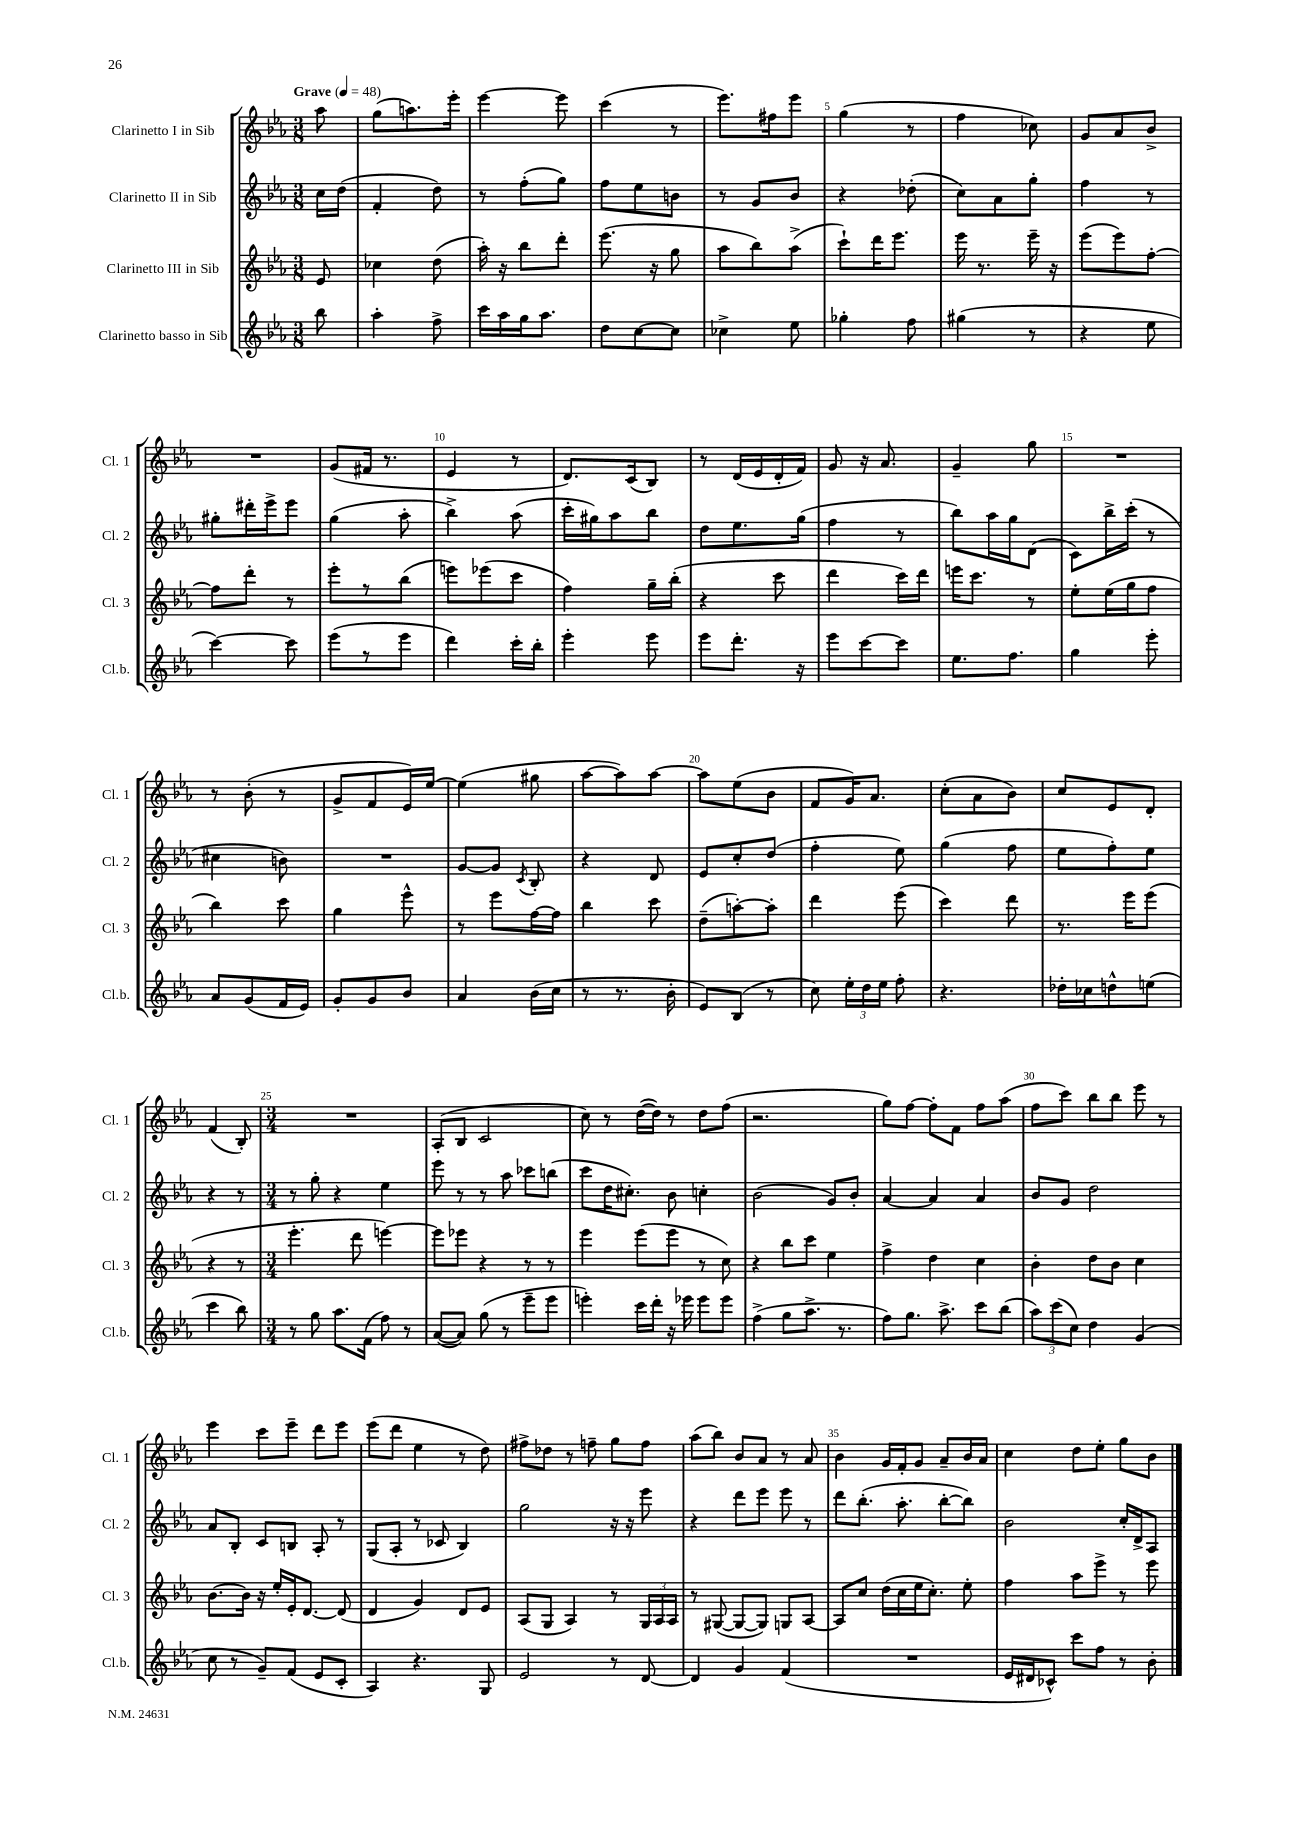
<<
\new StaffGroup <<
\new Staff = "s0" \with { instrumentName = "Clarinetto I in Sib" shortInstrumentName = "Cl. 1" } {
    \clef treble \key ees \major \numericTimeSignature \time 3/8 \partial 8 \tempo "Grave" 4 = 48
    \autoBeamOff aes''8 |
    g''8[( a''8.) ees'''16]-. |
    ees'''4~ ees'''8 |
    c'''4( r8 |
    ees'''8.[) fis''16 ees'''8] |
    g''4( r8 |
    f''4 ces''8) |
    g'8[ aes'8 bes'8]-> |
    R4. |
    g'8[( fis'16] r8. |
    ees'4 r8 |
    d'8.[) c'16( bes8]) |
    r8 d'16[( ees'16 d'16-. f'16]) |
    g'8 r16 aes'8. |
    g'4-- g''8 |
    R4. |
    r8 bes'8-.( r8 |
    g'8[-> f'8 ees'16) ees''16]~ |
    ees''4( gis''8 |
    aes''8[~ aes''8) aes''8]~ |
    aes''8[ ees''8( bes'8] |
    f'8[ g'16) aes'8.] |
    c''8[-.( aes'8 bes'8]) |
    c''8[ ees'8 d'8]-. |
    f'4( bes8-.) |
    \numericTimeSignature \time 3/4 R2. |
    aes8[-.( bes8] c'2 |
    c''8) r8 d''16[~( d''16]) r8 d''8[ f''8]( |
    r2. |
    g''8[) f''8]~ f''8[-. f'8] f''8[ aes''8]( |
    f''8[ c'''8]) bes''8[ bes''8] ees'''8 r8 |
    ees'''4 c'''8[ ees'''8]-- d'''8[ ees'''8] |
    ees'''8[( d'''8] ees''4 r8 d''8) |
    fis''8[-> des''8] r8 f''8-- g''8[ f''8] |
    aes''8[( bes''8]) bes'8[ aes'8] r8 aes'8 |
    bes'4 g'16[ f'16-. g'8] aes'8[-- bes'16 aes'16] |
    c''4 d''8[ ees''8]-. g''8[ bes'8] \bar "|." |
}
\new Staff = "s1" \with { instrumentName = "Clarinetto II in Sib" shortInstrumentName = "Cl. 2" } {
    \clef treble \key ees \major \numericTimeSignature \time 3/8 \partial 8
    \autoBeamOff c''16[ d''16]( |
    f'4-. d''8) |
    r8 f''8[-.( g''8]) |
    f''8[ ees''8 b'8] |
    r8 g'8[ bes'8] |
    r4 des''8-.( |
    c''8[) aes'8 g''8]-. |
    f''4 r8 |
    gis''8[-. dis'''16-. ees'''16-> ees'''8] |
    g''4( aes''8-. |
    bes''4->) aes''8( |
    c'''16[-. gis''16) aes''8 bes''8] |
    d''8[ ees''8. g''16]( |
    f''4 r8 |
    bes''8[) aes''16 g''16 d'8]( |
    c'8[) bes''16-> c'''16]-.( r8 |
    cis''4 b'8) |
    R4. |
    g'8[~ g'8] \acciaccatura { c'8 } bes8-. |
    r4 d'8 |
    ees'8[ c''8-. d''8]( |
    f''4-. ees''8) |
    g''4( f''8 |
    ees''8[ f''8-.) ees''8] |
    r4 r8 |
    \numericTimeSignature \time 3/4 r8 g''8-. r4 ees''4 |
    ees'''8 r8 r8 aes''8 ces'''8[ b''8]( |
    c'''8[ d''16 cis''8.]-.) bes'8 c''4-. |
    bes'2( g'8[) bes'8]-. |
    aes'4~ aes'4 aes'4 |
    bes'8[ g'8] d''2 |
    aes'8[ bes8]-. c'8[ b8] aes8-. r8 |
    g8[( aes8]-. r8 ces'8 bes4) |
    g''2 r16 r16 ees'''8 |
    r4 d'''8[ ees'''8] ees'''8 r8 |
    d'''8[ bes''8.]-.( aes''8.-. bes''8[~-. bes''8]) |
    bes'2 c''16[-. d'16-> aes8] \bar "|." |
}
\new Staff = "s2" \with { instrumentName = "Clarinetto III in Sib" shortInstrumentName = "Cl. 3" } {
    \clef treble \key ees \major \numericTimeSignature \time 3/8 \partial 8
    \autoBeamOff ees'8 |
    ces''4 d''8( |
    aes''16-.) r16 bes''8[ d'''8]-. |
    ees'''8.( r16 g''8 |
    aes''8[ bes''8) aes''8]->( |
    c'''8[-!) d'''16 ees'''8.] |
    ees'''16 r8. ees'''16-- r16 |
    ees'''8[( ees'''8) f''8]~-. |
    f''8[ d'''8]-. r8 |
    ees'''8[-. r8 bes''8]( |
    e'''8[) ees'''8( c'''8] |
    f''4) g''16[-- bes''16]-.( |
    r4 c'''8 |
    d'''4 c'''16[) d'''16] |
    e'''16[ c'''8.] r8 |
    ees''8[-. ees''16( g''16 f''8] |
    bes''4) c'''8 |
    g''4 ees'''8-^ |
    r8 ees'''8[ f''16~ f''16] |
    bes''4 c'''8 |
    d''8[--( a''8~-.) a''8]-. |
    d'''4 ees'''8( |
    c'''4) d'''8 |
    r8. ees'''16[ ees'''8]( |
    r4 r8 |
    \numericTimeSignature \time 3/4 ees'''4.-. d'''8 e'''4~) |
    e'''8[ ees'''8] r4 r8 r8 |
    ees'''4 ees'''8[( ees'''8] r8 c''8) |
    r4 bes''8[ c'''8] ees''4 |
    f''4-> d''4 c''4 |
    bes'4-. d''8[ bes'8] c''4 |
    bes'8.[~ bes'16] r16 ees''16[-. ees'16-. d'8.]~ d'8( |
    d'4 g'4) d'8[ ees'8] |
    aes8[( g8] aes4) r8 \tuplet 3/2 { g16[ aes16 aes16] } |
    r8 gis8~( gis8[~ gis8]) g8[ aes8]~ |
    aes8[ c''8] d''16[( c''16 ees''16 c''8.]-.) ees''8-. |
    f''4 aes''8[ ees'''8]-> r8 ees'''8 \bar "|." |
}
\new Staff = "s3" \with { instrumentName = "Clarinetto basso in Sib" shortInstrumentName = "Cl.b." } {
    \clef treble \key ees \major \numericTimeSignature \time 3/8 \partial 8
    \autoBeamOff bes''8 |
    aes''4-. f''8-> |
    c'''16[ aes''16 g''16 aes''8.] |
    d''8[ c''8~ c''8] |
    ces''4-> ees''8 |
    ges''4-. f''8 |
    gis''4( r8 |
    r4 ees''8 |
    c'''4~) c'''8 |
    ees'''8[( r8 ees'''8] |
    d'''4) c'''16[-. bes''16]-. |
    ees'''4-. ees'''8 |
    ees'''8[ d'''8.]-. r16 |
    ees'''8[ c'''8~ c'''8] |
    ees''8.[ f''8.] |
    g''4 ees'''8-. |
    aes'8[ g'8( f'16 ees'16]) |
    g'8[-. g'8 bes'8] |
    aes'4 bes'16[( c''16] |
    r8 r8. bes'16-. |
    ees'8[) bes8]( r8 |
    c''8) \tuplet 3/2 { ees''16[-. d''16 ees''16] } f''8-. |
    r4. |
    des''16[-. ces''16 d''8-^ e''8]( |
    c'''4 bes''8) |
    \numericTimeSignature \time 3/4 r8 g''8 aes''8.[ f'16]( f''8) r8 |
    aes'8[~( aes'8]) g''8( r8 ees'''8[-- ees'''8] |
    e'''4-.) c'''16[ d'''16]-. r16 ees'''16 ees'''8[ ees'''8] |
    f''4->( g''8[ aes''8.]-> r8. |
    f''8[) g''8.] aes''8.-> c'''8[ bes''8]( |
    \tuplet 3/2 { aes''8[) c'''8( c''8]) } d''4 g'4( |
    c''8 r8 g'8[--) f'8]( ees'8[ c'8]-. |
    aes4) r4. g8 |
    ees'2 r8 d'8~ |
    d'4 g'4 f'4( |
    R2. |
    ees'16[ dis'16 ces'8]-^) c'''8[ f''8] r8 bes'8-. \bar "|." |
}
>>
>>
\layout { \context { \Score \override BarNumber.break-visibility = ##(#f #t #t) barNumberVisibility = #(every-nth-bar-number-visible 5) } }
